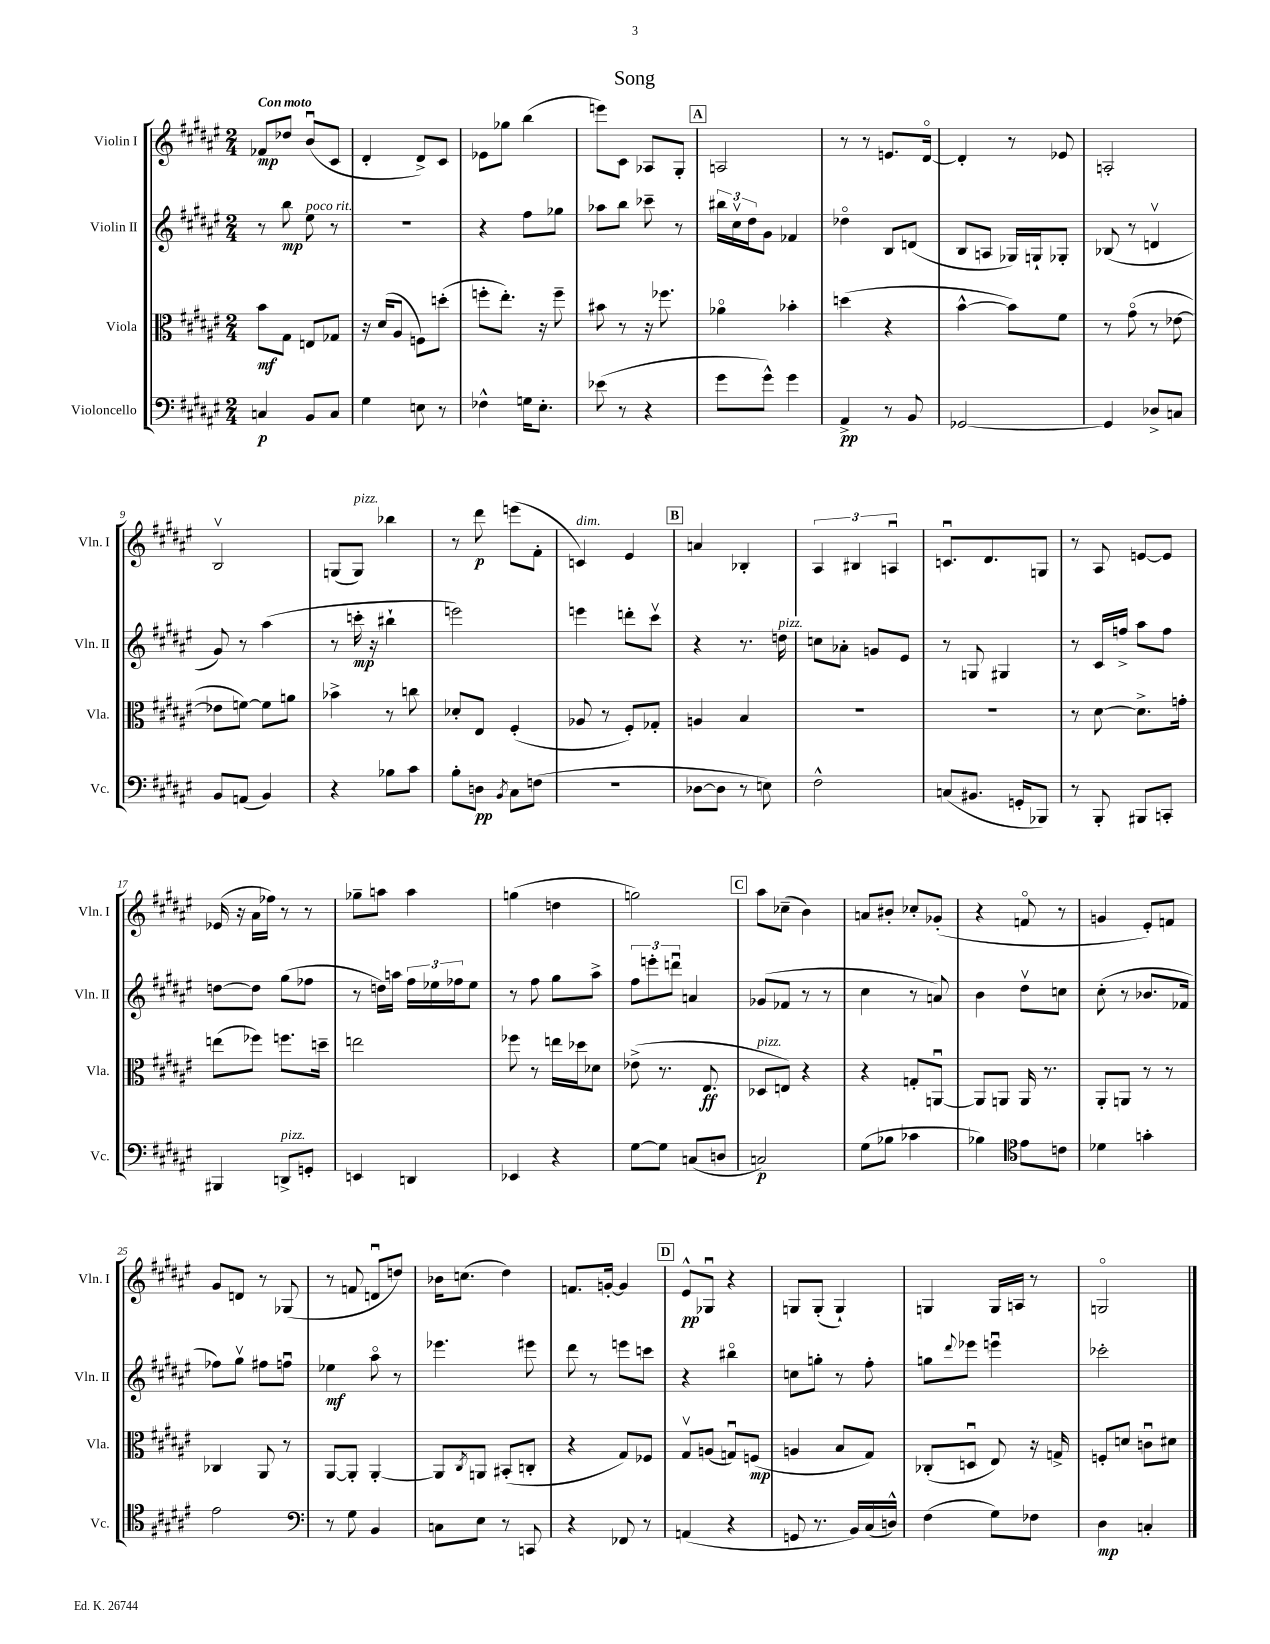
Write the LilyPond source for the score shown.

\header { title = "Song" }
<<
\new StaffGroup <<
\new Staff = "s0" \with { instrumentName = "Violin I" shortInstrumentName = "Vln. I" } {
    \clef treble \key fis \major \numericTimeSignature \time 2/4 \tempo "Con moto"
    fes'8\mp des''8 b'8\downbow( cis'8 |
    dis'4-. dis'8->) cis'8 |
    ees'8 ges''8 b''4( |
    e'''8) cis'8 aes8 gis8-. |
    \mark \markup { \box "A" } a2 |
    r8 r8 e'8. dis'16~\flageolet |
    dis'4-. r8 ees'8 |
    a2-. |
    b2\upbow |
    g8( g8^\markup { \italic "pizz." }) bes''4 |
    r8 dis'''8\p e'''8( fis'8-. |
    c'4^\markup { \italic "dim." }) eis'4 |
    \mark \markup { \box "B" } a'4 bes4-. |
    \tuplet 3/2 { ais4 bis4 a4\downbow } |
    c'8.\downbow dis'8. g8 |
    r8 ais8 e'8~ e'8 |
    ees'16( r16 ais'16 fes''16) r8 r8 |
    ges''8-- a''8 a''4 |
    g''4( d''4 |
    g''2) |
    \mark \markup { \box "C" } ais''8 ces''8--( b'4) |
    a'8 bis'8-. ces''8-. ges'8-.( |
    r4 f'8\flageolet r8 |
    g'4 eis'8-.) f'8 |
    gis'8 d'8 r8 ges8( |
    r8 f'8 d'8\downbow d''8) |
    bes'16 c''8.( dis''4) |
    f'8. g'16~-. g'4 |
    \mark \markup { \box "D" } eis'8-^\pp ges8\downbow r4 |
    g8 g8-.( g4-!) |
    g4 g16 a16 r8 |
    g2\flageolet \bar "|." |
}
\new Staff = "s1" \with { instrumentName = "Violin II" shortInstrumentName = "Vln. II" } {
    \clef treble \key fis \major \numericTimeSignature \time 2/4
    r8 b''8\mp eis''8^\markup { \italic "poco rit." } r8 |
    R2 |
    r4 fis''8 ges''8 |
    aes''8 b''8 ces'''8-- r8 |
    \mark \markup { \box "A" } \tuplet 3/2 { bis''16 cis''16\upbow dis''16 } gis'8 fes'4 |
    des''4\flageolet b8 d'8( |
    b8 a8 ges16) g16-! ges8-. |
    bes8( r8 d'4\upbow |
    gis'8) r8 ais''4( |
    r8 c'''16-.\mp r16 bis''4-! |
    e'''2) |
    e'''4 d'''8-. cis'''8\upbow |
    \mark \markup { \box "B" } r4 r8. d''16^\markup { \italic "pizz." } |
    c''8 aes'8-. g'8 eis'8 |
    r8 g8 gis4 |
    r8 cis'16 f''16-> ais''8 f''8 |
    d''8~ d''8 gis''8( fes''8 |
    r8 d''16) a''16 \tuplet 3/2 { fis''16 ees''16 fes''16 } ees''8 |
    r8 fis''8 gis''8 ais''8-> |
    \tuplet 3/2 { fis''8 e'''8-. d'''8\downbow } a'4 |
    \mark \markup { \box "C" } ges'8( fes'8 r8 r8 |
    cis''4 r8 a'8) |
    b'4 dis''8\upbow c''8 |
    cis''8-.( r8 bes'8. fes'16 |
    fes''8) gis''8\upbow fis''8 f''8\downbow |
    ees''4\mf ais''8\flageolet r8 |
    ees'''4. eis'''8 |
    dis'''8 r8 e'''8 c'''8 |
    \mark \markup { \box "D" } r4 bis''4\flageolet |
    c''8 g''8-. r8 fis''8-. |
    g''8 \appoggiatura { dis'''8 } ees'''8 e'''4\downbow |
    ces'''2-. \bar "|." |
}
\new Staff = "s2" \with { instrumentName = "Viola" shortInstrumentName = "Vla." } {
    \clef alto \key fis \major \numericTimeSignature \time 2/4
    b'8\mf gis8 e8 ges8 |
    r16 dis'16( ais8 f8) d''8-.( |
    f''8-. eis''8.-.) r16 f''8-- |
    bis'8 r8 r16 fes''8. |
    \mark \markup { \box "A" } aes'4\flageolet bes'4-. |
    d''4( r4 |
    b'4~-^ b'8) fis'8 |
    r8 gis'8\flageolet( r8 ees'8~ |
    ees'8 f'8~) f'8 a'8 |
    bes'4-> r8 c''8 |
    des'8-. eis8 fis4-.( |
    aes8 r8 fis8-.) ges8-. |
    \mark \markup { \box "B" } a4 b4 |
    R2 |
    R2 |
    r8 dis'8~ dis'8.-> g'16-. |
    e''8( fes''8) f''8. d''16-- |
    e''2 |
    fes''8 r8 e''16 des''16 des'8 |
    ees'8->( r8. eis8.\ff |
    \mark \markup { \box "C" } des8^\markup { \italic "pizz." } e8) r4 |
    r4 g8-. a,8~\downbow |
    a,8 a,8 a,16 r8. |
    ais,8-. a,8 r8 r8 |
    ces4 ais,8 r8 |
    ais,8~ ais,8-. ais,4~-. |
    ais,8 \acciaccatura { cis8 } a,8 bis,8-.( c8-. |
    r4 gis8) fes8 |
    \mark \markup { \box "D" } gis8\upbow a8( g8\downbow) f8\mp( |
    a4 b8 gis8) |
    ces8-.( d8\downbow eis8) r16 g16-> |
    f8-. d'8 c'8\downbow dis'8 \bar "|." |
}
\new Staff = "s3" \with { instrumentName = "Violoncello" shortInstrumentName = "Vc." } {
    \clef bass \key fis \major \numericTimeSignature \time 2/4
    c4\p b,8 c8 |
    gis4 e8 r8 |
    fes4-^ g16 eis8.-. |
    ees'8( r8 r4 |
    \mark \markup { \box "A" } gis'8 gis'8-^) gis'4 |
    ais,4->\pp r8 b,8 |
    ges,2~ |
    ges,4 des8-> c8 |
    b,8 a,8( b,4) |
    r4 bes8 cis'8 |
    b8-. d8\pp \acciaccatura { b,8 } cis8 f8( |
    r2 |
    \mark \markup { \box "B" } des8~ des8 r8 e8) |
    fis2-^ |
    c8( bis,8. g,16-. bes,,8) |
    r8 b,,8-. bis,,8 c,8-. |
    bis,,4 d,8->^\markup { \italic "pizz." } g,8-. |
    e,4 d,4 |
    ees,4 r4 |
    gis8~ gis8 c8( d8 |
    \mark \markup { \box "C" } c2\p) |
    gis8( bes8 ces'4 |
    bes4) \clef tenor eis'8 c'8 |
    des'4 g'4-. |
    eis'2 |
    \clef bass r8 gis8 b,4 |
    c8 eis8 r8 c,8 |
    r4 fes,8 r8 |
    \mark \markup { \box "D" } a,4( r4 |
    g,8 r8. b,16) cis16( d16-^) |
    fis4( gis8) fes8 |
    dis4\mp c4-. \bar "|." |
}
>>
>>
